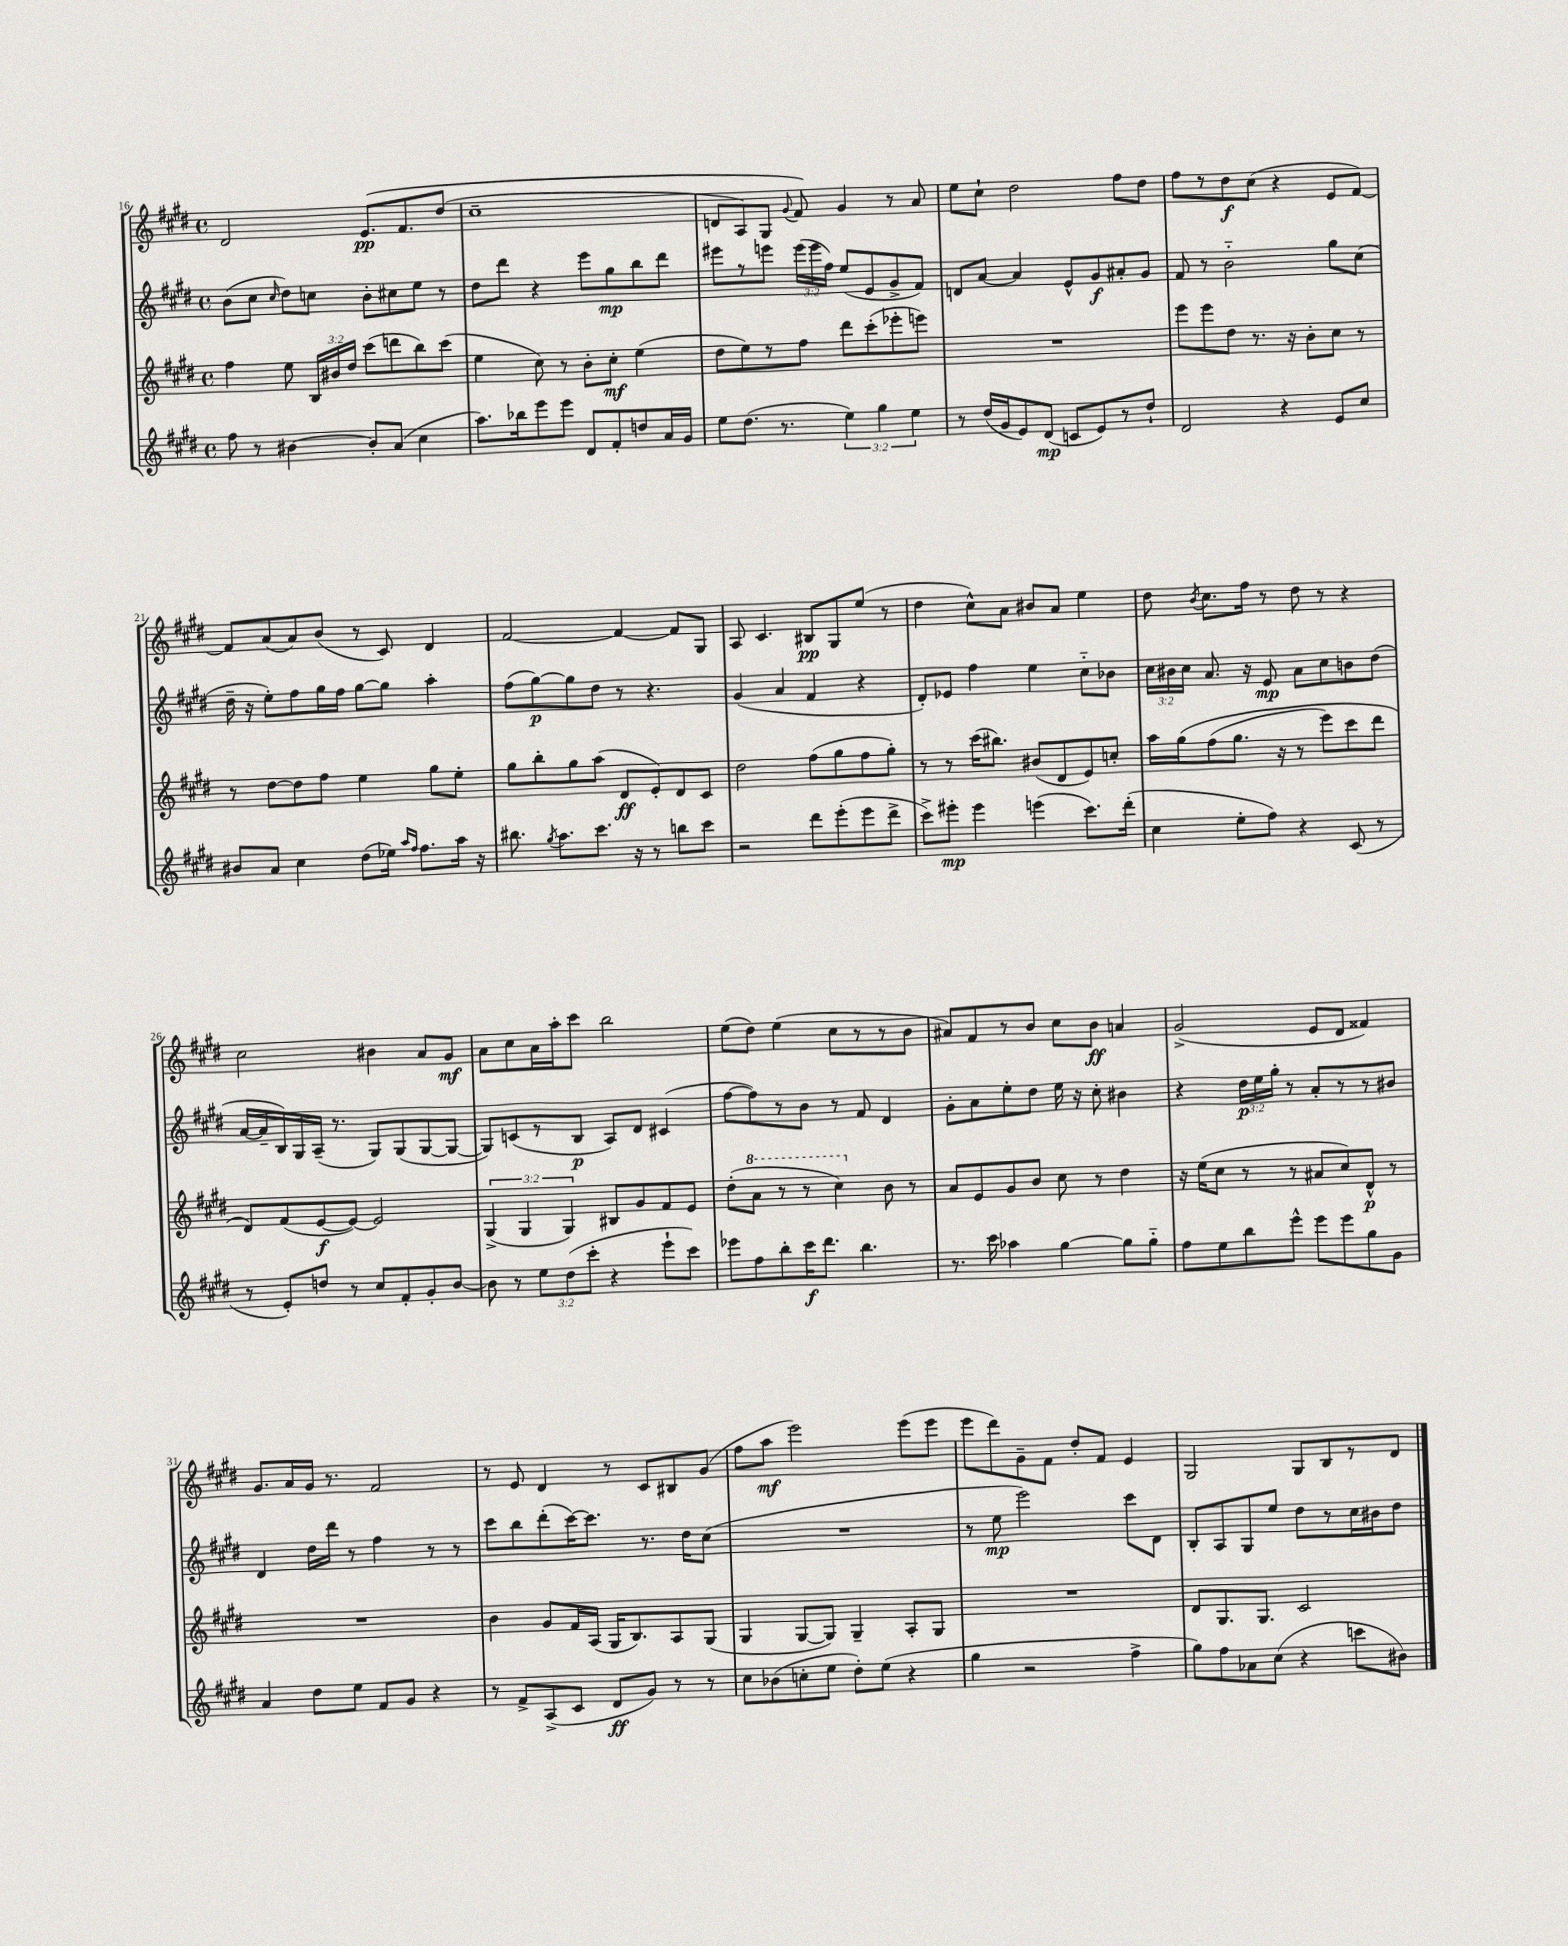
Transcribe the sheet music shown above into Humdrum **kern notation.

**kern	**kern	**kern	**kern
*staff4	*staff3	*staff2	*staff1
*clefG2	*clefG2	*clefG2	*clefG2
*k[f#c#g#d#]	*k[f#c#g#d#]	*k[f#c#g#d#]	*k[f#c#g#d#]
*M4/4	*M4/4	*M4/4	*M4/4
*met(c)	*met(c)	*met(c)	*met(c)
8ff#	4ff#	(8b	2d#
8r	.	8cc#	.
.	.	16qqcc#	.
[4b#	8ee	8dd#)	.
.	24B	8cc	.
.	24b#	.	.
.	24dd#	.	.
8b#']	(8ccc#	8b'	&(8.e
(8a	8ddd	8cc#	.
.	.	.	8.f#
4cc#	8bb)	8ee	.
.	(8ccc#	8r	(8dd#
=	=	=	=
8.aa)	4ee	8dd#	1cc#~
.	.	8ddd#	.
16bb-	.	.	.
8eee	8cc#)	4r	.
8eee	8r	.	.
8d#	8b'	8eee	.
8f#'	8cc#'	8gg#	.
8dd	(4ee	8bb	.
16a	.	8ddd#	.
16g#	.	.	.
=	=	=	=
8ee	8dd#	8eee#	8d
(8.dd#	8ee)	8r	8A)
.	8r	8eee	8G#
8.r	.	.	.
.	.	.	8qqg#
.	8ff#	(24eee	8f#&)
.	.	24eee	.
.	.	24ff#)	.
6ee)	8ddd#	(8ee	4g#
.	(8ccc#'	8e	.
6gg#	.	.	.
.	8eee-'	8g#^	8r
6ee	.	.	.
.	8eee)	8f#)	8a
=	=	=	=
8r	1r	8d	8ee
(16dd#	.	[8a	8cc#`
16g#	.	.	.
8e)	.	4a]	2dd#
(8d#	.	.	.
8c	.	8e^^	.
8e)	.	8g#	.
8r	.	8a#'	8ff#
8dd#`	.	8g#	8dd#
=	=	=	=
2d#	8eee	8f#	8ff#
.	8eee	8r	8r
.	8dd#	2b'~	8dd#
.	8.r	.	(8cc#
4r	.	.	4r
.	16r	.	.
.	8b'	.	.
8e	8cc#	8gg#	8e
8cc#	8r	(8cc#	[8f#)
=	=	=	=
8b#	8r	16dd#~	8f#]
.	.	16r	.
8a	[8dd#	8ee')	(8a
4cc#	8dd#]	8ff#	8a)
.	8ff#	16gg#	(8b
.	.	16ff#	.
(8dd#	4ee	[8gg#	8r
16ee-)	.	8gg#]	8c#)
16qqaa	.	.	.
16qqff#	.	.	.
8.ff#	.	.	.
.	8gg#	4aa'	4d#
16aa	8ee'	.	.
16r	.	.	.
=	=	=	=
8.bb#	8gg#	(8ff#	[2f#
.	8bb'	[8gg#)	.
8qgg#	.	.	.
8.aa	.	.	.
.	8gg#	8gg#]	.
8.ccc#	(8aa	8dd#	.
.	8d#	8r	4f#_
16r	.	.	.
8r	8e')	4.r	.
8bb	8d#	.	8f#]
8ccc#	8c#	.	8G#
=	=	=	=
2r	2dd#	(4g#	8A
.	.	.	4.c#
.	.	4a	.
8ddd#	(8ff#	4f#	8B#
(8eee'	8gg#	.	8G#
8eee	8ff#	4r	(8ee
8ddd#^	8gg#')	.	8r
=	=	=	=
8ccc#^)	8r	8d#')	4dd#
8eee#'	8r	8e-	.
4eee#	(16ccc#	4ff#	8cc#^^)
.	8.bb#)	.	.
.	.	.	8a
(4eee	(8b#	4ee	8b#
.	8d#	.	8a
8.ccc#)	8e)	8cc#'~	4ee
.	8cc'	8b-	.
(16ddd#'	.	.	.
=	=	=	=
4cc#	16aa	24cc#	8dd#
.	.	24b#	.
.	&(16gg#	.	.
.	.	24cc#	.
.	.	.	8qb
.	(8ff#	8.a	8.cc#
8ee'	8.gg#	.	.
.	.	16r	16ff#
8ff#)	.	8e	8r
.	16r	.	.
4r	8r	8a	8dd#
.	8eee)	8cc#	8r
(8c#	8ccc#	8b	4r
8r	8ddd#	(8dd#	.
=	=	=	=
8r	8d#&)	[16a	2cc#
.	.	16a~]	.
8e')	(8f#	16B)	.
.	.	16G#	.
8dd	[8e	(16A~	.
.	.	8.r	.
8r	8e_)	.	.
8cc#	2e]	8G#)	4b#
8f#'	.	(8G#	.
8g#'	.	[8G#	8a
[8b	.	8G#_	8g#
=	=	=	=
8b]	(6G#^	8G#])	8a
8r	.	(8c	8cc#
.	6G#	.	.
12ee	.	8r	16a
.	.	.	16aa'
(12dd#	6G#)	.	.
.	.	8B	8ccc#
12ccc#'	.	.	.
4r	8B#	8A)	2bb
.	8g#	8d#	.
8eee`	8f#	(4c#	.
8ccc#)	8e	.	.
=	=	=	=
8eee-	(8dd#'	[8ff#	(8ee
8ff#	8aa	8ff#])	8dd#)
8bb'	8r	8r	(4ee
16ccc#	8r	8b	.
8.ddd#	.	.	.
.	4ccc#)	8r	8cc#
4.bb	.	8f#	8r
.	8b	4d#	8r
.	8r	.	8b
=	=	=	=
8.r	8a	8g#'	8a#)
.	8e	8a	8f#
16ccc#	.	.	.
4aa-	8g#	8ee'	8r
.	8b	8dd#	8b
[4gg#	8cc#	16ee	8cc#
.	.	16r	.
.	8r	8cc#'	8b
8gg#]	4dd#	4b#	4a
8gg#'~	.	.	.
=	=	=	=
8ff#	16r	4r	(2g#^
.	(16ee	.	.
8ee	8cc#	.	.
8bb	8r	24dd#	.
.	.	24ee	.
.	.	24gg#'	.
8eee^^	8r	8r	.
8eee	8a#	8a'	8e
8eee	8cc#)	8r	8d#
8gg#	8d#^^	8r	4f##)
8g#	8r	8b#	.
=	=	=	=
4a	1r	4d#	8.g#
.	.	.	16a
8dd#	.	16dd#	16g#
.	.	16ddd#	8.r
8ee	.	8r	.
8f#	.	4ff#	2f#
8g#	.	.	.
4r	.	8r	.
.	.	8r	.
=	=	=	=
8r	4b	8ccc#	8r
8f#^	.	8bb	8e
(8A^	8g#	(8ddd#'	4d#
8c#	16f#	[16ccc#)	.
.	(16A	8.ccc#]	.
8d#	16G#	.	8r
.	8.B)	.	.
8g#)	.	8.r	8c#
8r	8A	.	8B#
.	.	16dd#	.
8r	(8G#	(8cc#	(8g#
=	=	=	=
8cc#	4G#	1r	8ff#
(8b-	.	.	8aa
8cc'	[8G#	.	2eee)
8ee	8G#])	.	.
8dd#')	4G#~	.	.
(8ee	.	.	.
4r	8A'	.	(8eee
.	8G#	.	8eee
=	=	=	=
4gg#	1r	8r	8eee
.	.	8ee	8ddd#)
2r	.	2eee)	8g#~
.	.	.	8f#
.	.	.	8dd#'
.	.	.	8f#
4ff#^	.	8ccc#	4e
.	.	8d#	.
=	=	=	=
8gg#)	8d#	8B'	2G#
8ff#	8.G#	8A	.
8a-	.	8G#	.
.	8.G#	.	.
(8cc#	.	8ee	.
4r	2c#	8dd#	8G#
.	.	8r	8B
8ccc	.	16cc#	8r
.	.	16b#	.
8b#)	.	8dd#	8d#
==	==	==	==
*-	*-	*-	*-
